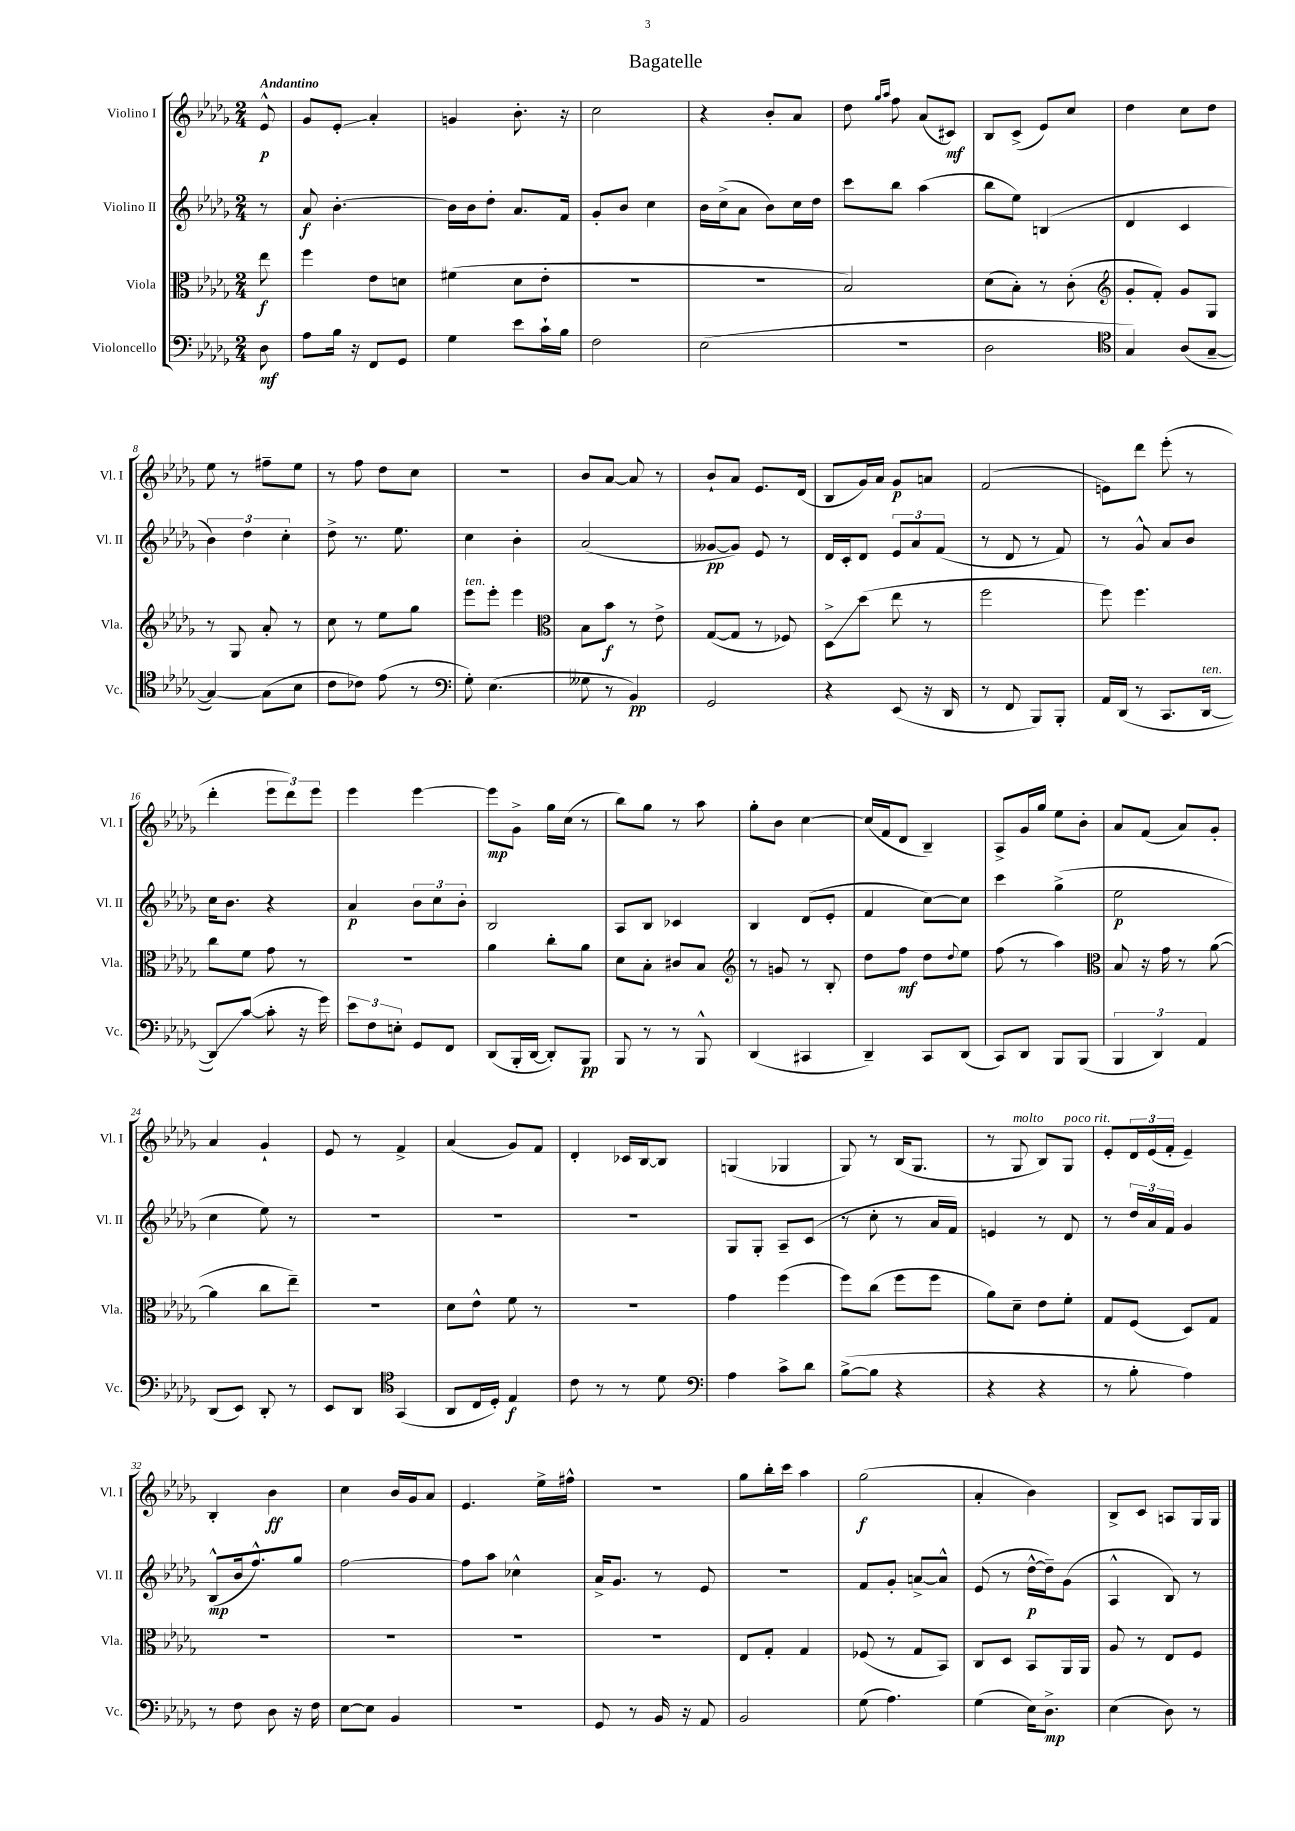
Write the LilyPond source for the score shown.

\header { title = "Bagatelle" }
<<
\new StaffGroup <<
\new Staff = "s0" \with { instrumentName = "Violino I" shortInstrumentName = "Vl. I" } {
    \clef treble \key des \major \numericTimeSignature \time 2/4 \partial 8 \tempo "Andantino"
    ees'8-^\p |
    ges'8 ees'8-.\glissando aes'4-. |
    g'4 bes'8.-. r16 |
    c''2 |
    r4 bes'8-. aes'8 |
    des''8 \grace { ges''16 aes''16 } f''8 aes'8( cis'8\mf) |
    bes8 c'8->( ees'8) c''8 |
    des''4 c''8 des''8 |
    ees''8 r8 fis''8-- ees''8 |
    r8 f''8 des''8 c''8 |
    r2 |
    bes'8 aes'8~ aes'8 r8 |
    bes'8-! aes'8 ees'8. des'16( |
    bes8 ges'16) aes'16 ges'8\p a'8 |
    f'2( |
    e'8) des'''8 ees'''8-.( r8 |
    des'''4-. \tuplet 3/2 { ees'''8 des'''8) ees'''8 } |
    ees'''4 ees'''4~ |
    ees'''8\mp ges'8-> ges''16 c''16( r8 |
    bes''8) ges''8 r8 aes''8 |
    ges''8-. bes'8 c''4~ |
    c''16( f'16 des'8 bes4--) |
    aes8-> ges'16 ges''16 ees''8 bes'8-. |
    aes'8 f'8( aes'8) ges'8-. |
    aes'4 ges'4-! |
    ees'8 r8 f'4-> |
    aes'4( ges'8) f'8 |
    des'4-. ces'16 bes16~ bes8 |
    g4( ges4 |
    ges8) r8 bes16( ges8. |
    r8 ges8^\markup { \italic "molto" } bes8) ges8^\markup { \italic "poco rit." } |
    ees'8-. \tuplet 3/2 { des'16 ees'16( f'16-. } ees'4--) |
    bes4-. bes'4\ff |
    c''4 bes'16 ges'16 aes'8 |
    ees'4. ees''16-> fis''16-^ |
    R2 |
    ges''8 bes''16-. c'''16 aes''4 |
    ges''2\f( |
    aes'4-. bes'4) |
    bes8-> c'8 a8 ges16 ges16 \bar "|." |
}
\new Staff = "s1" \with { instrumentName = "Violino II" shortInstrumentName = "Vl. II" } {
    \clef treble \key des \major \numericTimeSignature \time 2/4 \partial 8
    r8 |
    aes'8\f bes'4.~-. |
    bes'16 bes'16 des''8-. aes'8. f'16 |
    ges'8-. bes'8 c''4 |
    bes'16 c''16->( aes'8 bes'8) c''16 des''16 |
    c'''8 bes''8 aes''4( |
    bes''8 ees''8) b4( |
    des'4 c'4 |
    \tuplet 3/2 { bes'4) des''4 c''4-. } |
    des''8-> r8. ees''8. |
    c''4 bes'4-. |
    aes'2( |
    geses'8~\pp geses'8) ees'8 r8 |
    des'16 c'16-. des'8 \tuplet 3/2 { ees'8 aes'8 f'8( } |
    r8 des'8 r8 f'8) |
    r8 ges'8-^ aes'8 bes'8 |
    c''16 bes'8. r4 |
    aes'4\p \tuplet 3/2 { bes'8 c''8 bes'8-. } |
    bes2 |
    aes8 bes8 ces'4 |
    bes4 des'8( ees'8-. |
    f'4 c''8~) c''8 |
    c'''4 ges''4->( |
    ees''2\p |
    c''4 ees''8) r8 |
    R2 |
    R2 |
    R2 |
    ges8 ges8-. aes8-- c'8( |
    r8 c''8-. r8 aes'16 f'16) |
    e'4 r8 des'8 |
    r8 \tuplet 3/2 { des''16 aes'16 f'16 } ges'4 |
    bes8-^\mp( bes'16 f''8.-^) ges''8 |
    f''2~ |
    f''8 aes''8 ces''4-^ |
    aes'16-> ges'8. r8 ees'8 |
    r2 |
    f'8 ges'8-. a'8~-> a'8-^ |
    ees'8( r8 des''16~-^\p des''16--) ges'8( |
    aes4-^ bes8) r8 \bar "|." |
}
\new Staff = "s2" \with { instrumentName = "Viola" shortInstrumentName = "Vla." } {
    \clef alto \key des \major \numericTimeSignature \time 2/4 \partial 8
    ees''8\f |
    f''4 ees'8 d'8 |
    fis'4( des'8 ees'8-. |
    R2 |
    r2 |
    bes2) |
    des'8( bes8-.) r8 c'8-.( |
    \clef treble ges'8-. f'8-.) ges'8 ges8 |
    r8 ges8 aes'8-. r8 |
    c''8 r8 ees''8 ges''8 |
    ees'''8^\markup { \italic "ten." } ees'''8-. ees'''4 |
    \clef alto bes8 bes'8\f r8 ees'8-> |
    ges8~( ges8 r8 fes8) |
    des8->\glissando des''8( ees''8 r8 |
    f''2 |
    f''8) f''4. |
    c''8 f'8 ges'8 r8 |
    R2 |
    aes'4 c''8-. aes'8 |
    des'8 bes8-. cis'8 bes8 |
    \clef treble r8 g'8 r8 bes8-. |
    des''8 f''8\mf des''8 \appoggiatura { des''8 } ees''8 |
    f''8( r8 aes''4) |
    \clef alto bes8 r16 ges'16 r8 aes'8~( |
    aes'4 c''8 ees''8--) |
    R2 |
    des'8 ees'8-^ f'8 r8 |
    R2 |
    ges'4 f''4( |
    f''8) c''8( f''8 f''8 |
    aes'8) des'8-- ees'8 f'8-. |
    ges8 f8( des8) ges8 |
    R2 |
    R2 |
    R2 |
    R2 |
    ees8 ges8-. ges4 |
    fes8( r8 ges8 bes,8) |
    c8 des8 bes,8 aes,16 aes,16 |
    aes8 r8 ees8 f8 \bar "|." |
}
\new Staff = "s3" \with { instrumentName = "Violoncello" shortInstrumentName = "Vc." } {
    \clef bass \key des \major \numericTimeSignature \time 2/4 \partial 8
    des8\mf |
    aes8 bes16 r16 f,8 ges,8 |
    ges4 ees'8 c'16-! bes16 |
    f2 |
    ees2( |
    r2 |
    des2 |
    \clef tenor ges4) aes8( ges8~-- |
    ges4~) ges8( bes8 |
    c'8 ces'8) ees'8( r8 |
    \clef bass ges8-.) ees4.( |
    geses8 r8 bes,4\pp) |
    ges,2 |
    r4 ees,8( r16 des,16 |
    r8 f,8 bes,,8) bes,,8-. |
    aes,16 des,16( r8 c,8. des,16~^\markup { \italic "ten." } |
    des,8\glissando) c'8~( c'8-. r16 ges'16) |
    \tuplet 3/2 { ees'8 f8 e8-. } ges,8 f,8 |
    des,8( bes,,16-. des,16~ des,8-.) bes,,8\pp |
    bes,,8 r8 r8 bes,,8-^ |
    des,4( cis,4 |
    des,4--) c,8 des,8( |
    c,8) des,8 bes,,8 bes,,8( |
    \tuplet 3/2 { bes,,4 des,4) aes,4 } |
    des,8( ees,8) des,8-. r8 |
    ees,8 des,8 \clef tenor ges,4( |
    aes,8 c16 des16-.) ees4\f |
    c'8 r8 r8 des'8 |
    \clef bass aes4 c'8-> des'8 |
    bes8~->( bes8 r4 |
    r4 r4 |
    r8 bes8-. aes4) |
    r8 f8 des8 r16 f16 |
    ees8~ ees8 bes,4 |
    r2 |
    ges,8 r8 bes,16 r16 aes,8 |
    bes,2 |
    ges8( aes4.) |
    ges4( ees16) des8.->\mp |
    ees4( des8) r8 \bar "|." |
}
>>
>>
